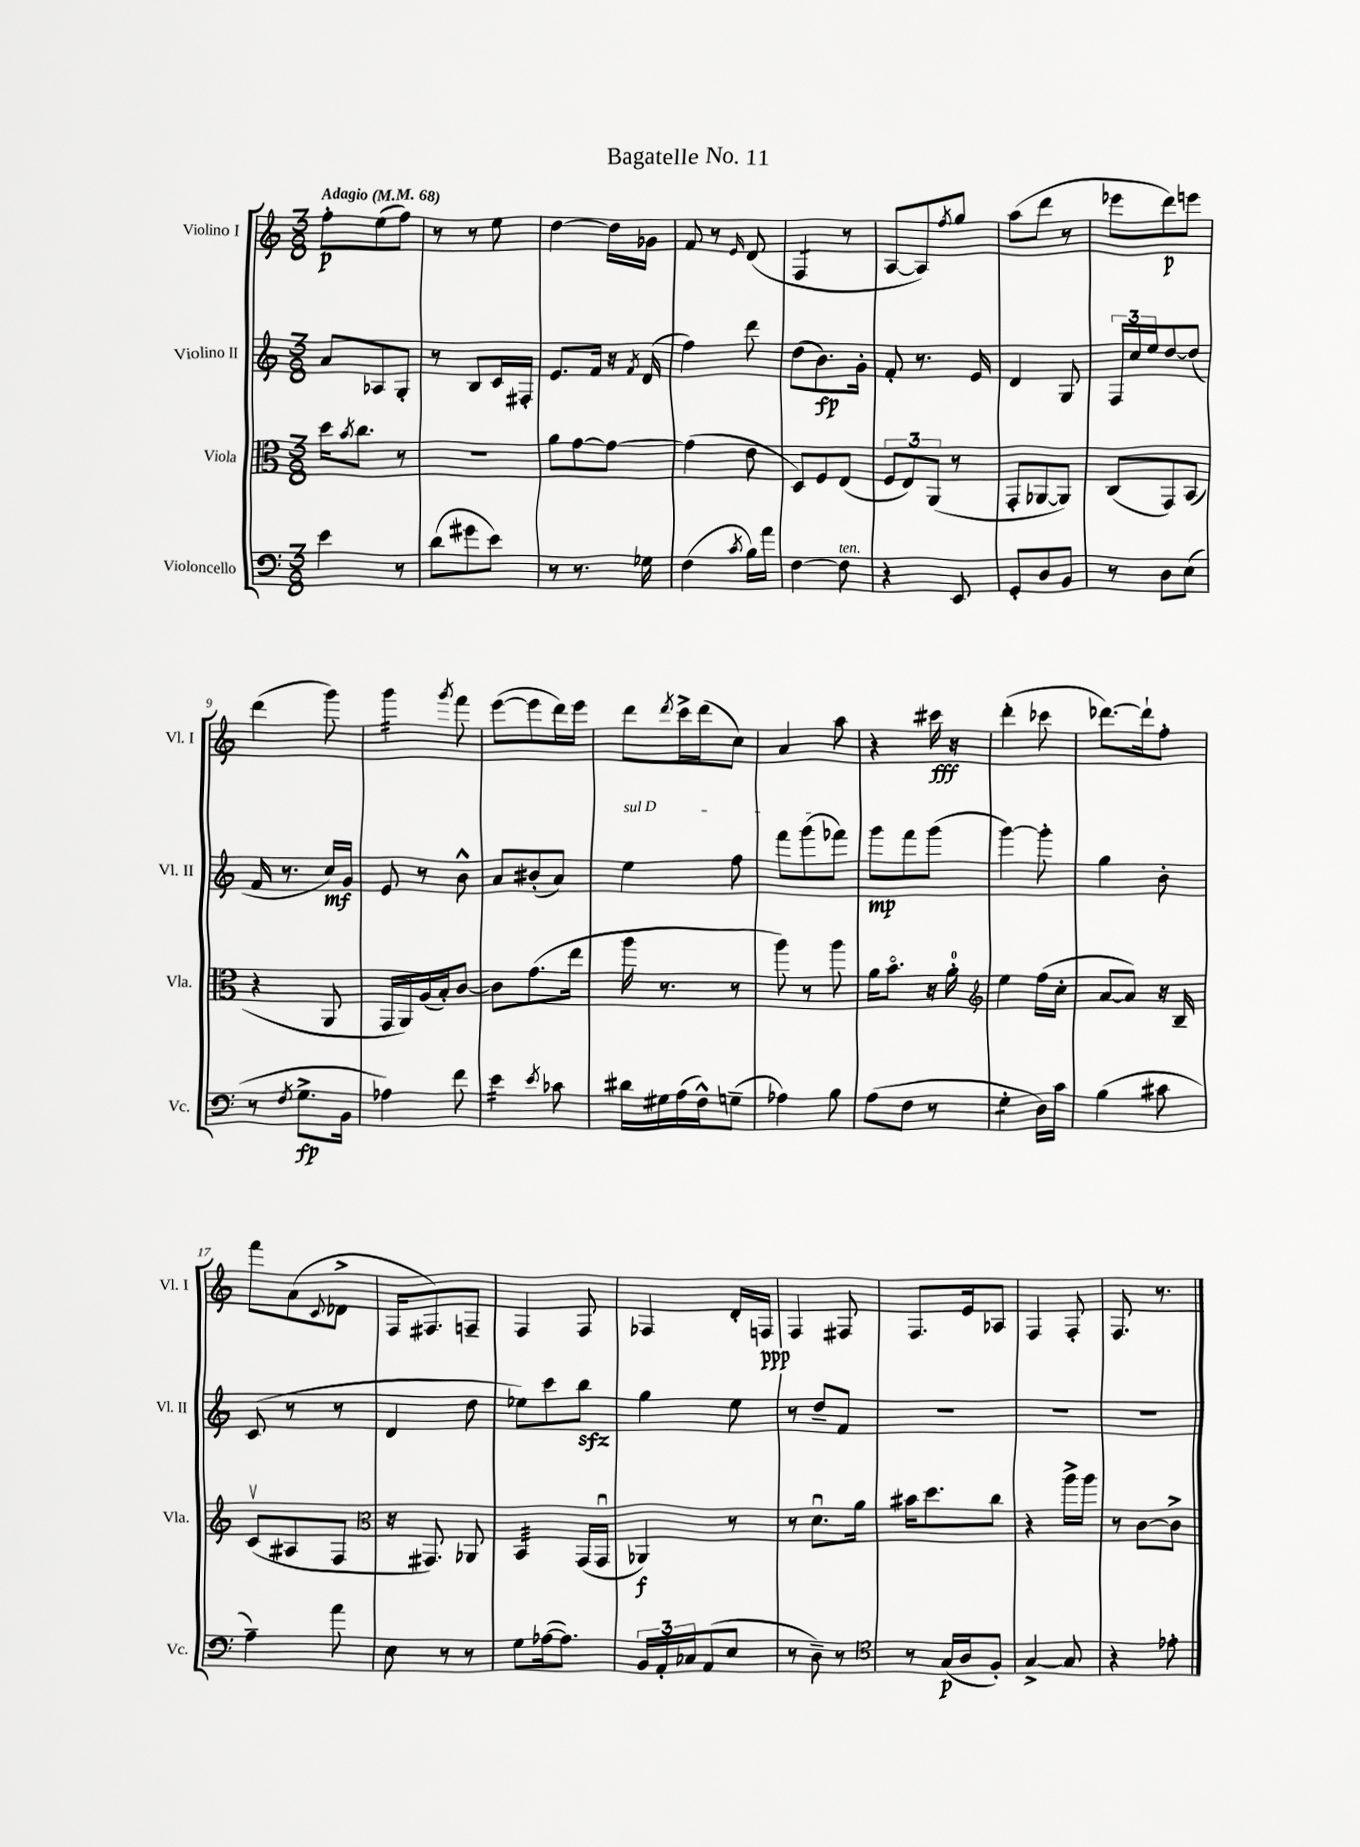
\header { title = "Bagatelle No. 11" }
<<
\new StaffGroup <<
\new Staff = "s0" \with { instrumentName = "Violino I" shortInstrumentName = "Vl. I" } {
    \clef treble \key c \major \numericTimeSignature \time 3/8 \tempo "Adagio" 4 = 68
    f''8-.\p e''8( f''8) |
    r8 r8 e''8 |
    d''4~ d''16 ges'16 |
    f'8 r8 \grace { e'16 } d'8( |
    f4:8 r8 |
    a8~ a8) \acciaccatura { f''8 } g''8 |
    a''8( d'''8 r8 |
    ees'''8 d'''8\p) e'''8 |
    d'''4( g'''8) |
    g'''4:16 \acciaccatura { g'''8 } f'''8 |
    e'''8~( e'''8 d'''16) e'''16 |
    d'''8 \acciaccatura { d'''8 } c'''16-> d'''16( c''8) |
    a'4 a''8 |
    r4 cis'''16\fff r16 |
    d'''4-.( ces'''8 |
    des'''8.~) des'''16-! f''8-. |
    f'''8 a'8( \appoggiatura { c'8 } des'8-> |
    f16 fis8.) f8-- |
    f4 f8 |
    fes4 d'16-. f16\ppp |
    f4 fis8 |
    f8. e'16 aes8 |
    f4 f8-. |
    f8. r8. \bar "|." |
}
\new Staff = "s1" \with { instrumentName = "Violino II" shortInstrumentName = "Vl. II" } {
    \clef treble \key c \major \numericTimeSignature \time 3/8
    a'8 aes8 g8-. |
    r8 b8 c'16 fis16-. |
    e'8. f'16 r16 \acciaccatura { f'8 } d'16( |
    f''4) d'''8 |
    d''8( b'8.\fp) g'16-. |
    f'8-. r8. e'16 |
    d'4 g8 |
    \tuplet 3/2 { f16 c''16 e''16 } d''8~ d''8( |
    f'16 r8. c''16\mf) g'16 |
    e'8 r8 b'8-^ |
    a'8 bis'8-.( a'8) |
    \once \override TextSpanner.bound-details.left.text = \markup { \italic "sul D" } e''4\startTextSpan f''8 |
    f'''8 g'''8( fes'''8\stopTextSpan) |
    g'''8\mp f'''8 g'''8( |
    g'''4~) g'''8-. |
    g''4 b'8-. |
    c'8( r8 r8 |
    d'4 d''8 |
    ees''8) c'''8 b''8\sfz |
    g''4 e''8 |
    r8 d''8-- f'8 |
    R4. |
    R4. |
    R4. \bar "|." |
}
\new Staff = "s2" \with { instrumentName = "Viola" shortInstrumentName = "Vla." } {
    \clef alto \key c \major \numericTimeSignature \time 3/8
    d''16 \acciaccatura { b'8 } c''8. r8 |
    R4. |
    a'8 g'8~ g'8~ |
    g'4( e'8 |
    d8) f8 e8( |
    \tuplet 3/2 { f8 e8) a,8( } r8 |
    g,8-. aes,8~ aes,8) |
    c8( g,8) b,8( |
    r4 a,8 |
    g,16 a,16) a16( b16-.) c'8~ |
    c'8 g'8.( e''16 |
    a''16 r8. r8 |
    a''8) r8 a''8 |
    a'16 b'8.\flageolet r16 a'16-0-. |
    \clef treble e''4 f''16( c''16-. |
    a'8~ a'8) r16 b16-- |
    c'8\upbow( ais8 f8 |
    \clef alto r16 gis,8.) aes,8 |
    b,4:32 g,16( g,16\downbow |
    aes,4\f) r8 |
    r8 d'8.\downbow a'16 |
    bis'16 d''8. c''8 |
    r4 a''16-> a''16 |
    r8 c'8~ c'8-> \bar "|." |
}
\new Staff = "s3" \with { instrumentName = "Violoncello" shortInstrumentName = "Vc." } {
    \clef bass \key c \major \numericTimeSignature \time 3/8
    e'4 r8 |
    d'8( gis'8 e'8) |
    r8 r8. ges16 |
    f4( \acciaccatura { c'8 } b16) a'16 |
    f4~ f8^\markup { \italic "ten." } |
    r4 e,8 |
    g,8-. d8 b,8 |
    r8 d8 e8( |
    r8 \acciaccatura { f8 } g8.->\fp b,16 |
    aes4) f'8 |
    e'4:16 \acciaccatura { e'8 } ces'8 |
    dis'16 gis16 a16( f16-^) g8--( |
    aes4) b8 |
    a8( f8 r8 |
    g4:8-. d16) c'16 |
    b4( cis'8 |
    a4--) a'8 |
    e8 r8 r8 |
    g8 aes16~( aes8.) |
    \tuplet 3/2 { b,16 a,16-. ces16 } a,8( e8 |
    r8 d8--) r8 |
    \clef tenor r8 g16\p( a16 f8-.) |
    g4~-> g8 |
    r4 ees'8-. \bar "|." |
}
>>
>>
